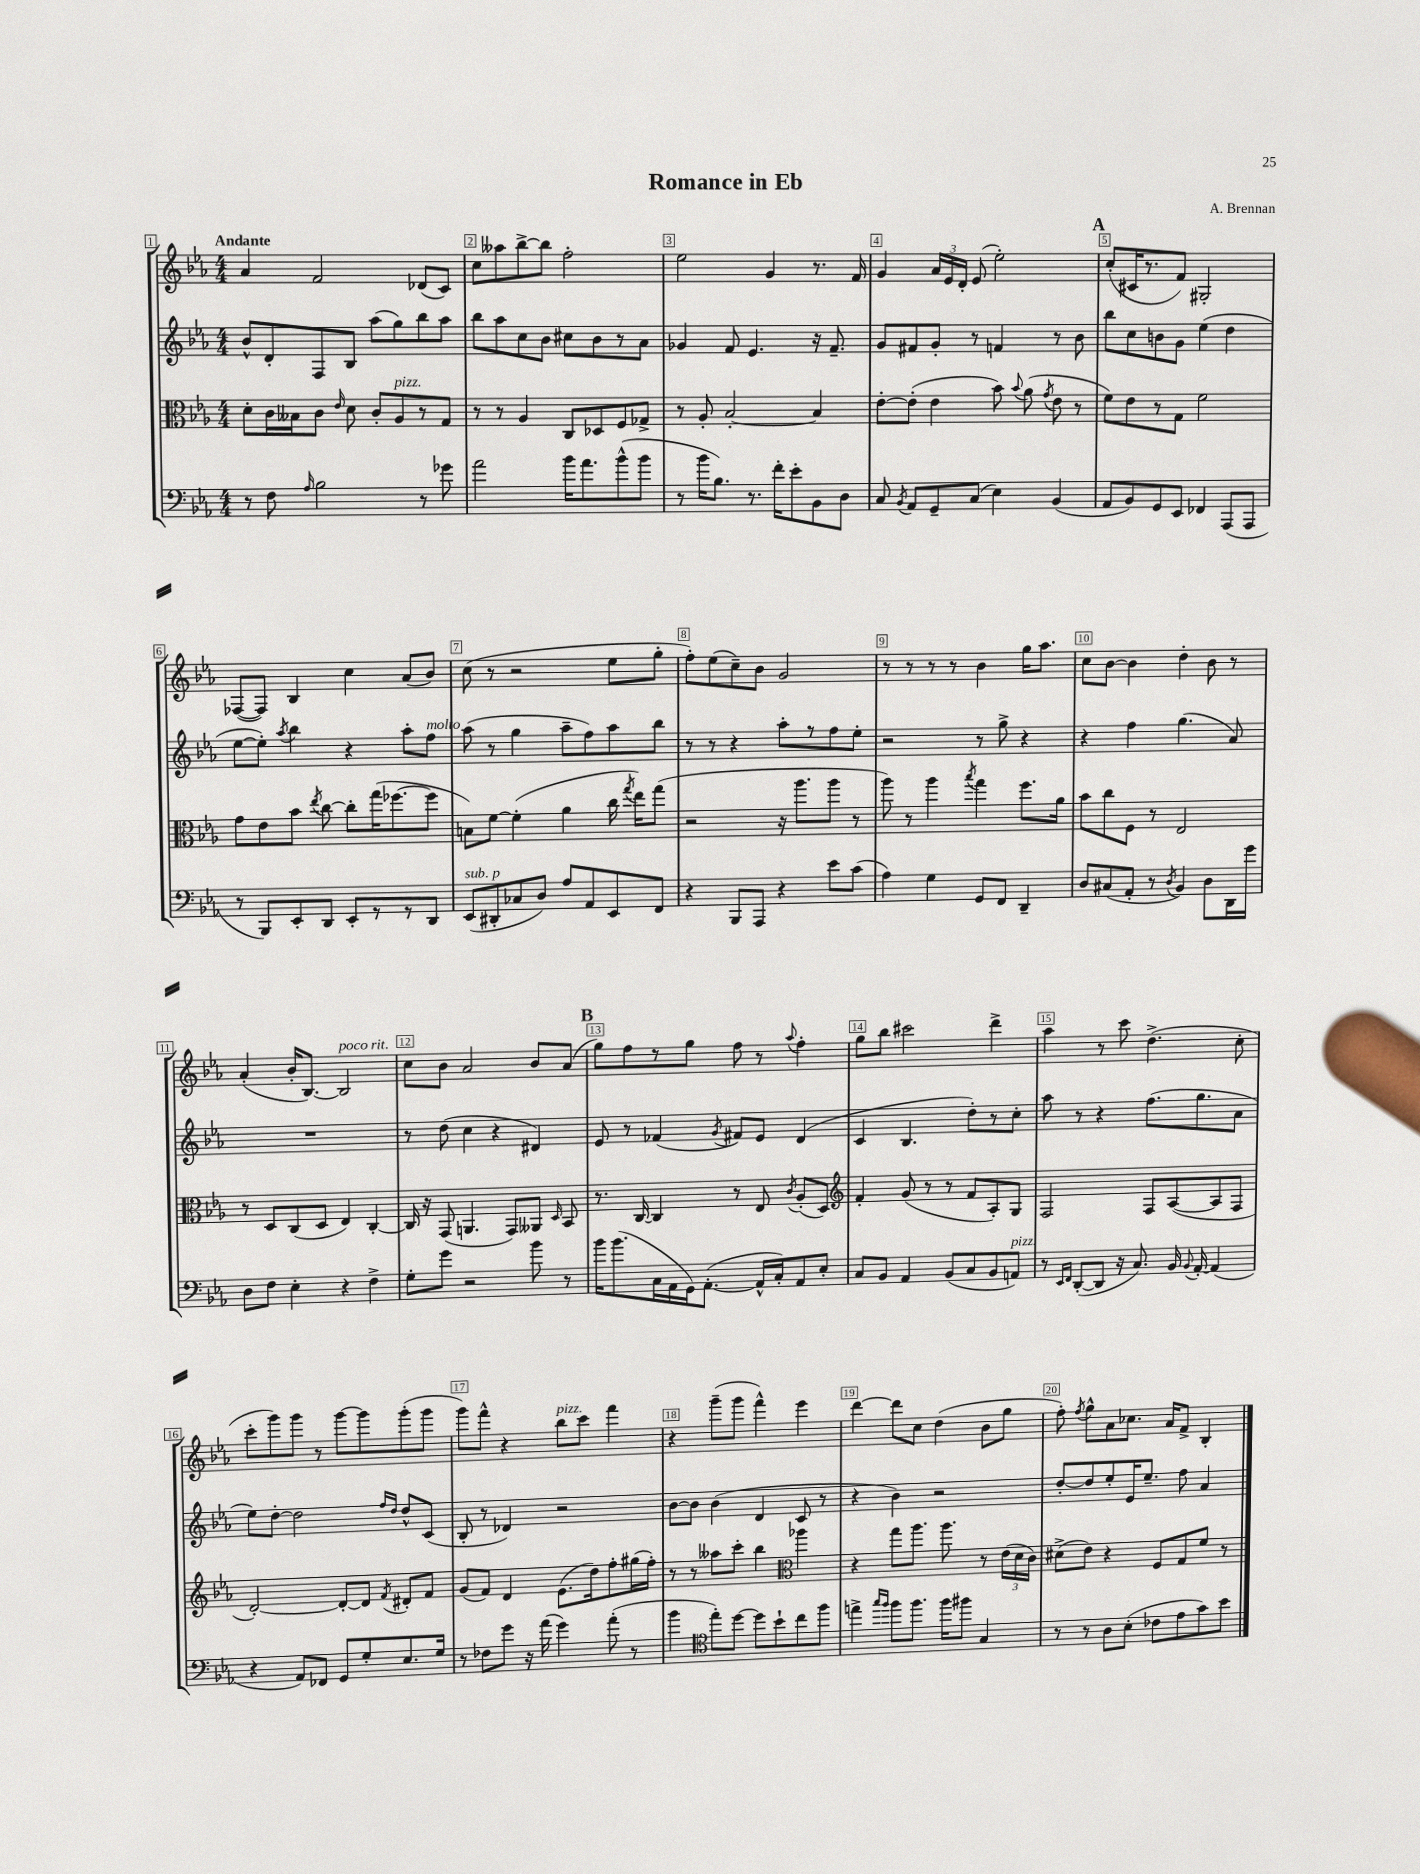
\header { title = "Romance in Eb" composer = "A. Brennan" }
<<
\new StaffGroup <<
\new Staff = "s0" {
    \clef treble \key ees \major \numericTimeSignature \time 4/4 \tempo "Andante"
    \autoBeamOff aes'4 f'2 des'8[( c'8]) |
    c''8[ aeses''8 bes''8~-> bes''8] f''2-. |
    ees''2 g'4 r8. f'16 |
    g'4 \tuplet 3/2 { aes'16[ ees'16 d'16]-. } ees'8( ees''2-.) |
    \mark \markup { \bold "A" } c''8[-.( cis'16 r8. f'8]) gis2-. |
    fes8[~( fes8]) bes4 c''4 aes'8[( bes'8]) |
    c''8( r8 r2 ees''8[ g''8]-. |
    f''8[-.) ees''8( c''8--) bes'8] g'2 |
    r8 r8 r8 r8 bes'4 g''16[ aes''8.] |
    c''8[ bes'8]~ bes'4 d''4-. bes'8 r8 |
    aes'4-.( bes'16[-. bes8.]~) bes2^\markup { \italic "poco rit." } |
    c''8[ bes'8] aes'2 bes'8[ aes'8]( |
    \mark \markup { \bold "B" } g''8[) f''8 r8 g''8] f''8 r8 \appoggiatura { aes''8 } f''4-. |
    g''8[ bes''8] cis'''2 d'''4-> |
    aes''4 r8 c'''8 d''4.->( c''8-. |
    c'''8[-. g'''8) g'''8] r8 g'''8[~ g'''8 g'''8-.( g'''8] |
    g'''8[) f'''8]-^ r4 bes''8[^\markup { \italic "pizz." } c'''8] f'''4 |
    r4 g'''8[--( g'''8] f'''4-^) ees'''4 |
    d'''4~ d'''8[ c''8] d''4( bes'8[ g''8] |
    f''8-.) \acciaccatura { f''8 } g''8[-^ aes'8 ces''8.] aes'16[ f'8]-> bes4-. \bar "|." |
}
\new Staff = "s1" {
    \clef treble \key ees \major \numericTimeSignature \time 4/4
    \autoBeamOff bes'8[-^ d'8-. f8 bes8] aes''8[( g''8) bes''8 aes''8] |
    bes''8[ aes''8 c''8 bes'8] cis''8[ bes'8 r8 aes'8] |
    ges'4 f'8 ees'4. r16 f'8.-- |
    g'8[ fis'8 g'8]-. r8 f'4 r8 bes'8 |
    \mark \markup { \bold "A" } bes''8[ c''8 b'8 g'8] ees''4( d''4 |
    ees''8[~ ees''8]-.) \acciaccatura { aes''8 } bes''4 r4 aes''8[-. f''8]^\markup { \italic "molto" } |
    aes''8( r8 g''4 aes''8[-- f''8) aes''8 bes''8] |
    r8 r8 r4 aes''8[-. r8 f''8 ees''8]-. |
    r2 r8 g''8-> r4 |
    r4 f''4 g''4.( aes'8) |
    R1 |
    r8 d''8( c''4 r4 dis'4) |
    \mark \markup { \bold "B" } ees'8 r8 fes'4( \acciaccatura { g'8 } fis'8[) ees'8] d'4( |
    c'4 bes4. d''8[-.) r8 c''8]-. |
    aes''8 r8 r4 f''8.[( g''8. aes'8] |
    ees''8[) d''8]~-. d''2 \grace { f''16[ d''16] } d''8[-^ c'8]( |
    bes8-. r8 des'4) r2 |
    bes'8[~ bes'8] bes'4( d'4 c'8 r8 |
    r4 bes'4) r2 |
    d''8[~-. d''8 ees''8-. ees'16 ees''8.]-- f''8 aes'4 \bar "|." |
}
\new Staff = "s2" {
    \clef alto \key ees \major \numericTimeSignature \time 4/4
    \autoBeamOff d'8[-. c'16 beses16 c'8] \grace { ees'16 } d'8 c'8[-. aes8^\markup { \italic "pizz." } r8 g8] |
    r8 r8 aes4 c8[ des8 f8 ges8]-> |
    r8 aes8-. bes2~-. bes4 |
    ees'8[~-. ees'8]-.( ees'4 bes'8) \appoggiatura { bes'8 } aes'8( \acciaccatura { g'8 } ees'8 r8 |
    \mark \markup { \bold "A" } f'8[) ees'8 r8 g8] f'2 |
    g'8[ ees'8 bes'8] \acciaccatura { ees''8 } c''8~ c''8[-. g''16( fes''8.~ fes''8] |
    b8[) f'8]~ f'4-.( aes'4 c''16 \acciaccatura { g''8 } ees''16[) g''8]( |
    r2 r16 aes''8.[ aes''8] r8 |
    aes''8) r8 aes''4 \acciaccatura { bes''8 } g''4 f''8.[ aes'16] |
    bes'8[ c''8 f8] r8 ees2 |
    r8 d8[ c8( d8] ees4) c4~-. |
    c16 r16 g,8( a,4. g,8[) aeses,8] \grace { d16 } bes,8 |
    \mark \markup { \bold "B" } r8. c16~ c4 r8 ees8 \acciaccatura { c'8 } aes8[-.( d8]) |
    \clef treble f'4-. g'8( r8 r8 f'8[ aes8-.) g8] |
    f2 f8[ aes8~( aes8 f8] |
    d'2~-.) d'8[~-. d'8] \acciaccatura { f'8 } dis'8[-. f'8] |
    g'8[( f'8]) d'4 ees'8.[( d''16) f''8-. gis''16( f''16]-.) |
    r8 r8 aeses''8[ c'''8]-. bes''4 \clef alto aes''4 |
    r4 g''8[ aes''8.] aes''8. r8 \tuplet 3/2 { ees'16[( d'16 c'16]) } |
    dis'8[->( ees'8]) r4 f8[ g8 f'8] r8 \bar "|." |
}
\new Staff = "s3" {
    \clef bass \key ees \major \numericTimeSignature \time 4/4
    \autoBeamOff r8 f8 \grace { aes16 } bes2 r8 ges'8 |
    aes'2 bes'16[ aes'8. bes'8-^( bes'8] |
    r8 bes'16[ bes8.]) r8. f'16[-. ees'8-. bes,8 d8] |
    c8 \acciaccatura { bes,8 } aes,8[ g,8-- c8]( ees4) bes,4( |
    \mark \markup { \bold "A" } aes,8[ bes,8) g,8 ees,8] fes,4 aes,,8[( aes,,8] |
    r8 bes,,8[) ees,8-. d,8] ees,8[-. r8 r8 d,8] |
    ees,8[^\markup { \italic "sub. p" }( dis,8-. ces8 d8]) aes8[ aes,8 ees,8 f,8] |
    r4 bes,,8[ aes,,8] r4 ees'8[ c'8]( |
    aes4) g4 g,8[ f,8] d,4-- |
    d8[ cis8( aes,8]-. r8 \acciaccatura { d8 } bes,4) d8[ d,16 g'16] |
    d8[ f8] ees4-. r4 f4-> |
    g8[-. g'8] r2 bes'8 r8 |
    \mark \markup { \bold "B" } bes'16[ bes'8.( c16 aes,16 g,16) aes,8.]~-.( aes,16[-^ c16-.) aes,8 ees8]-. |
    c8[ bes,8] aes,4 bes,8[( c8 bes,8 a,8]^\markup { \italic "pizz." }) |
    r8 \grace { ees,16[ f,16] } d,8[~-.( d,8] r16 c8.) bes,16 \appoggiatura { bes,8 } aes,16~-. aes,4( |
    r4 aes,8[) fes,8] g,8[ g8-. ees8. g16] |
    r8 fes8[ g'8] r16 aes'16( g'4) aes'8-.( r8 |
    bes'4 \clef tenor ees''8[-.) d''8]~ d''8[ bes'8-! c''8 f''8] |
    e''4-> \grace { g''16[ f''16] } f''8[ f''8.] f''16[ fis''8] g4 |
    r8 r8 aes8[ bes8]-.( ces'8[ ees'8 g'8) bes'8] \bar "|." |
}
>>
>>
\layout { \context { \Score \override BarNumber.break-visibility = ##(#f #t #t) barNumberVisibility = #all-bar-numbers-visible \override BarNumber.stencil = #(make-stencil-boxer 0.1 0.3 ly:text-interface::print) } }
